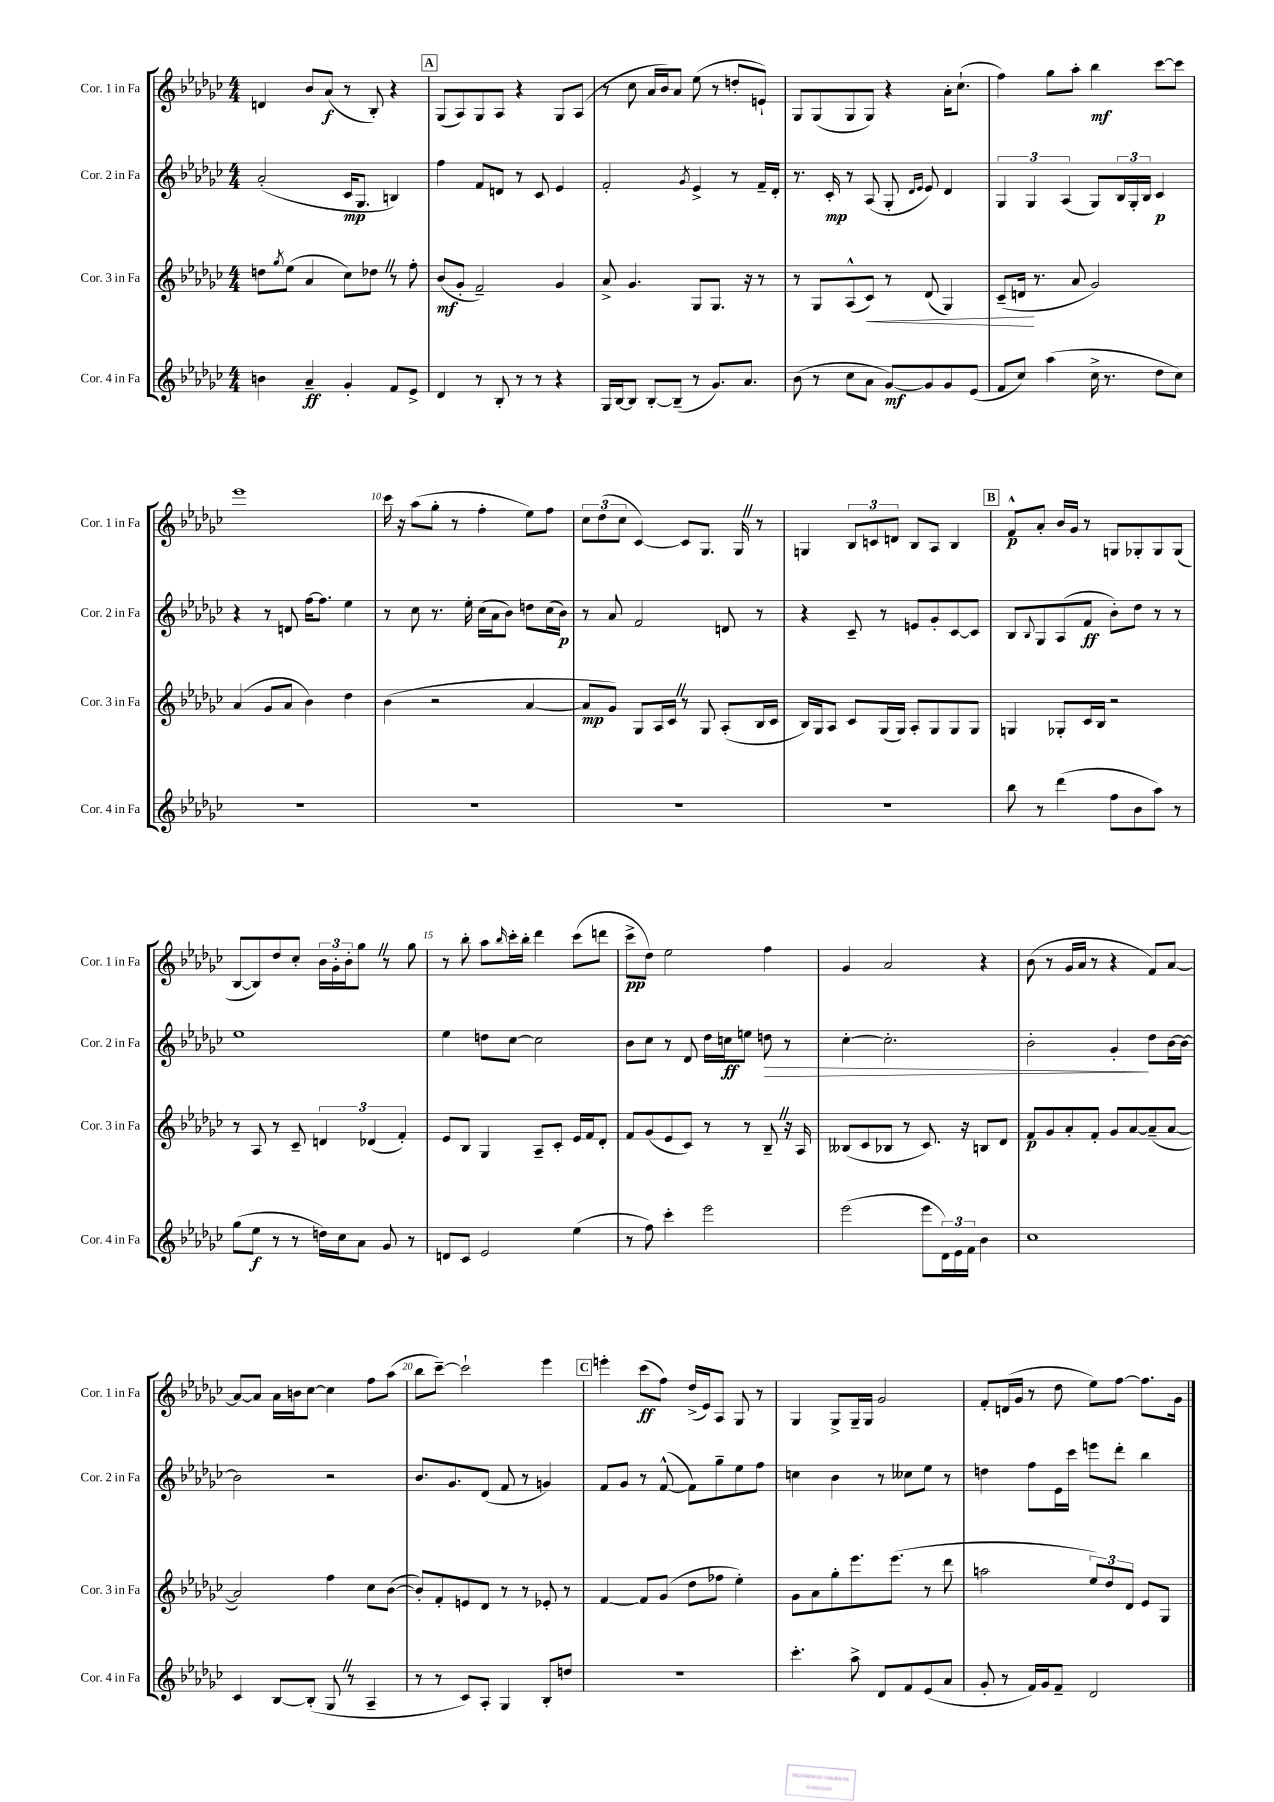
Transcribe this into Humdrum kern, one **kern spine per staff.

**kern	**kern	**kern	**kern
*staff4	*staff3	*staff2	*staff1
*clefG2	*clefG2	*clefG2	*clefG2
*k[b-e-a-d-g-c-]	*k[b-e-a-d-g-c-]	*k[b-e-a-d-g-c-]	*k[b-e-a-d-g-c-]
*M4/4	*M4/4	*M4/4	*M4/4
4b	8dd	(2a-'	4d
.	8qgg-	.	.
.	(8ee-	.	.
4a-~	4a-	.	8b-
.	.	.	(8a-
4g-'	8cc-)	16c-	8r
.	.	8.G-	.
.	8dd-	.	8B-')
8f	8r	4B)	4r
8e-^	8ff'	.	.
=	=	=	=
4d-	(8b-	4ff	(8G-
.	8g-'	.	8A-)
8r	2f~)	8f	8G-
8B-'	.	8d	8A-
8r	.	8r	4r
8r	.	8c-	.
4r	4g-	4e-	8G-
.	.	.	(8A-
=	=	=	=
16G-	8a-^	2f'	8r
[16B-	.	.	.
8B-]	4.g-	.	8cc-
[8B-'	.	.	16a-
.	.	.	16b-)
(8B-~]	.	.	8a-
.	.	8qg-	.
8r	8G-	4e-^	(8ee-
8.g-)	8.G-	.	8r
.	.	8r	8dd'
8.a-	16r	.	.
.	8r	16f~	8e`)
.	.	16d-'	.
=	=	=	=
(8b-	8r	8.r	8G-
8r	8G-	.	(8G-
.	.	16c-'	.
8cc-	(8A-^^	8r	8G-
8a-	8c-)	(8A-	8G-)
[8g-)	8r	8G-'	4r
.	.	16qqd-	.
.	.	16qqe-	.
8g-]	(8d-	8e-)	.
8g-	4G-)	4d-	16a-'
.	.	.	(8.cc-`
(8e-	.	.	.
=	=	=	=
8f	(8c-~	6G-	4ff)
8cc-)	16d	.	.
.	.	6G-	.
.	8.r	.	.
(4aa-	.	.	8gg-
.	.	(6A-	.
.	8a-	.	8aa-'
16cc-^	2g-)	8G-)	4bb-
8.r	.	.	.
.	.	24B-	.
.	.	24G-'	.
.	.	24B-	.
8dd-	.	4c-	[8ccc-
8cc-)	.	.	8ccc-]
=	=	=	=
1r	(4a-	4r	1eee-
.	8g-	8r	.
.	8a-	8d	.
.	4b-)	[16ff	.
.	.	8.ff]	.
.	4dd-	4ee-	.
=	=	=	=
1r	(4b-	8r	16ccc-
.	.	.	16r
.	.	8cc-	(8aa-
.	2r	8.r	8gg-'
.	.	.	8r
.	.	16ee-'	.
.	.	(16cc-	4ff'
.	.	16a-	.
.	.	8b-)	.
.	[4a-	8dd	8ee-)
.	.	(16cc-	8ff
.	.	16b-)	.
=	=	=	=
1r	8a-]	8r	12cc-
.	.	.	(12dd-
.	8g-)	8a-	.
.	.	.	12cc-
.	8G-	2f	[4c-)
.	16A-	.	.
.	16c-	.	.
.	8r	.	8c-]
.	8G-	.	8.G-
.	(8A-'	8d	.
.	.	.	16G-
.	16B-	8r	8r
.	16c-	.	.
=	=	=	=
1r	16B-)	4r	4G
.	16G-	.	.
.	8A-	.	.
.	8c-	8c-~	12B-
.	.	.	12c
.	(16G-	8r	.
.	.	.	12d
.	16G-)	.	.
.	8A-'	8e	8B-
.	8G-	8g-'	8A-
.	8G-	[8c-	4B-
.	8G-	8c-]	.
=	=	=	=
8bb-	4G	8B-	8f^^
.	.	8qqB-	.
8r	.	8G-	8a-'
(4ddd-	8G-'	(8A-	16b-
.	.	.	16g-
.	16c-	8f	8r
.	16B-	.	.
8ff	2r	8b-')	8G
8b-	.	8dd-	8G-'
8aa-)	.	8r	8G-
8r	.	8r	(8G-
=	=	=	=
(8gg-	8r	1ee-	[8B-
8ee-	8A-	.	8B-])
8r	8r	.	8dd-
8r	8c-~	.	8cc-'
16dd)	6d	.	24b-
.	.	.	24g-'
16cc-	.	.	.
.	.	.	24b-'
8a-	.	.	8gg-
.	(6d-	.	.
8g-	.	.	8r
.	6f')	.	.
8r	.	.	8gg-
=	=	=	=
8d	8e-	4ee-	8r
8c-	8B-	.	8bb-'
2e-	4G-	8dd	8aa-
.	.	.	16qqbb-
.	.	[8cc-	16ccc-'
.	.	.	16bb-'
.	8A-~	2cc-]	4ddd-
.	8c-'	.	.
(4ee-	16e-	.	(8ccc-
.	16f	.	.
.	8d-'	.	8ddd
=	=	=	=
8r	8f	8b-	8ccc-^
8ff)	(8g-	8cc-	8dd-)
4ccc-'	8e-	8r	2ee-
.	8c-)	8d-	.
2eee-	8r	16dd-	.
.	.	16cc	.
.	8r	8ee	.
.	8B-~	8dd	4ff
.	16r	8r	.
.	16A-	.	.
=	=	=	=
(2eee-	(8B--	[4cc-'	4g-
.	8c-	.	.
.	8B-	2.cc-']	2a-
.	8r	.	.
8eee-	8.c-)	.	.
24d-)	.	.	.
24e-	.	.	.
.	16r	.	.
24f	.	.	.
4b-	8B	.	4r
.	8d-	.	.
=	=	=	=
1cc-	8f	2b-'	(8b-
.	8g-	.	8r
.	8a-'	.	16g-
.	.	.	16a-
.	8f'	.	8r
.	8g-	4g-'	4r
.	[8a-	.	.
.	(8a-~]	8dd-	8f)
.	[8a-	[16b-	[8a-
.	.	16b-_	.
=	=	=	=
4c-	2a-])	2b-]	8a-_
.	.	.	8a-]
[8B-	.	.	16a-
.	.	.	16b
(8B-']	.	.	[8cc-
8G-	4ff	2r	4cc-]
8r	.	.	.
4A-~	8cc-	.	8ff
.	([8b-	.	(8aa-
=	=	=	=
8r	8b-'])	8.b-	8bb-
8r	8f'	.	[8ccc-~)
.	.	8.g-	.
8c-)	8e	.	2ccc-`]
8A-'	8d-	(8d-	.
4G-	8r	8f	.
.	8r	8r	.
8B-'	8e-'	4g)	4eee-
8dd	8r	.	.
=	=	=	=
1r	[4f	8f	4eee'
.	.	8g-	.
.	8f]	8r	(8ccc-
.	(8g-	([8f^^	8ff)
.	8dd-	8f])	(16dd-^
.	.	.	16e-)
.	8ff-	8gg-~	8A-
.	4ee-')	8ee-	8G-
.	.	8ff	8r
=	=	=	=
4.ccc-'	8g-	4cc	4G-
.	8a-	.	.
.	8gg-'	4b-	8G-^
8aa-^	8.eee-	.	16G-~
.	.	.	16G-
8d-	.	8r	2g-
.	(8.eee-	.	.
8f	.	8cc--	.
(8e-	8r	8ee-	.
8a-	8ddd-	8r	.
=	=	=	=
8g-'	2aa	4dd	8f'
8r	.	.	(16d
.	.	.	16g-
16f)	.	8ff	8r
16g-	.	.	.
8f~	.	16e-	8dd-
.	.	16ccc-	.
2d-	12ee-)	8eee	8ee-)
.	12dd-	.	.
.	.	8ddd-'	[8ff
.	12d-	.	.
.	8e-	4bb-	8.ff]
.	8G-	.	.
.	.	.	16g-
==	==	==	==
*-	*-	*-	*-
